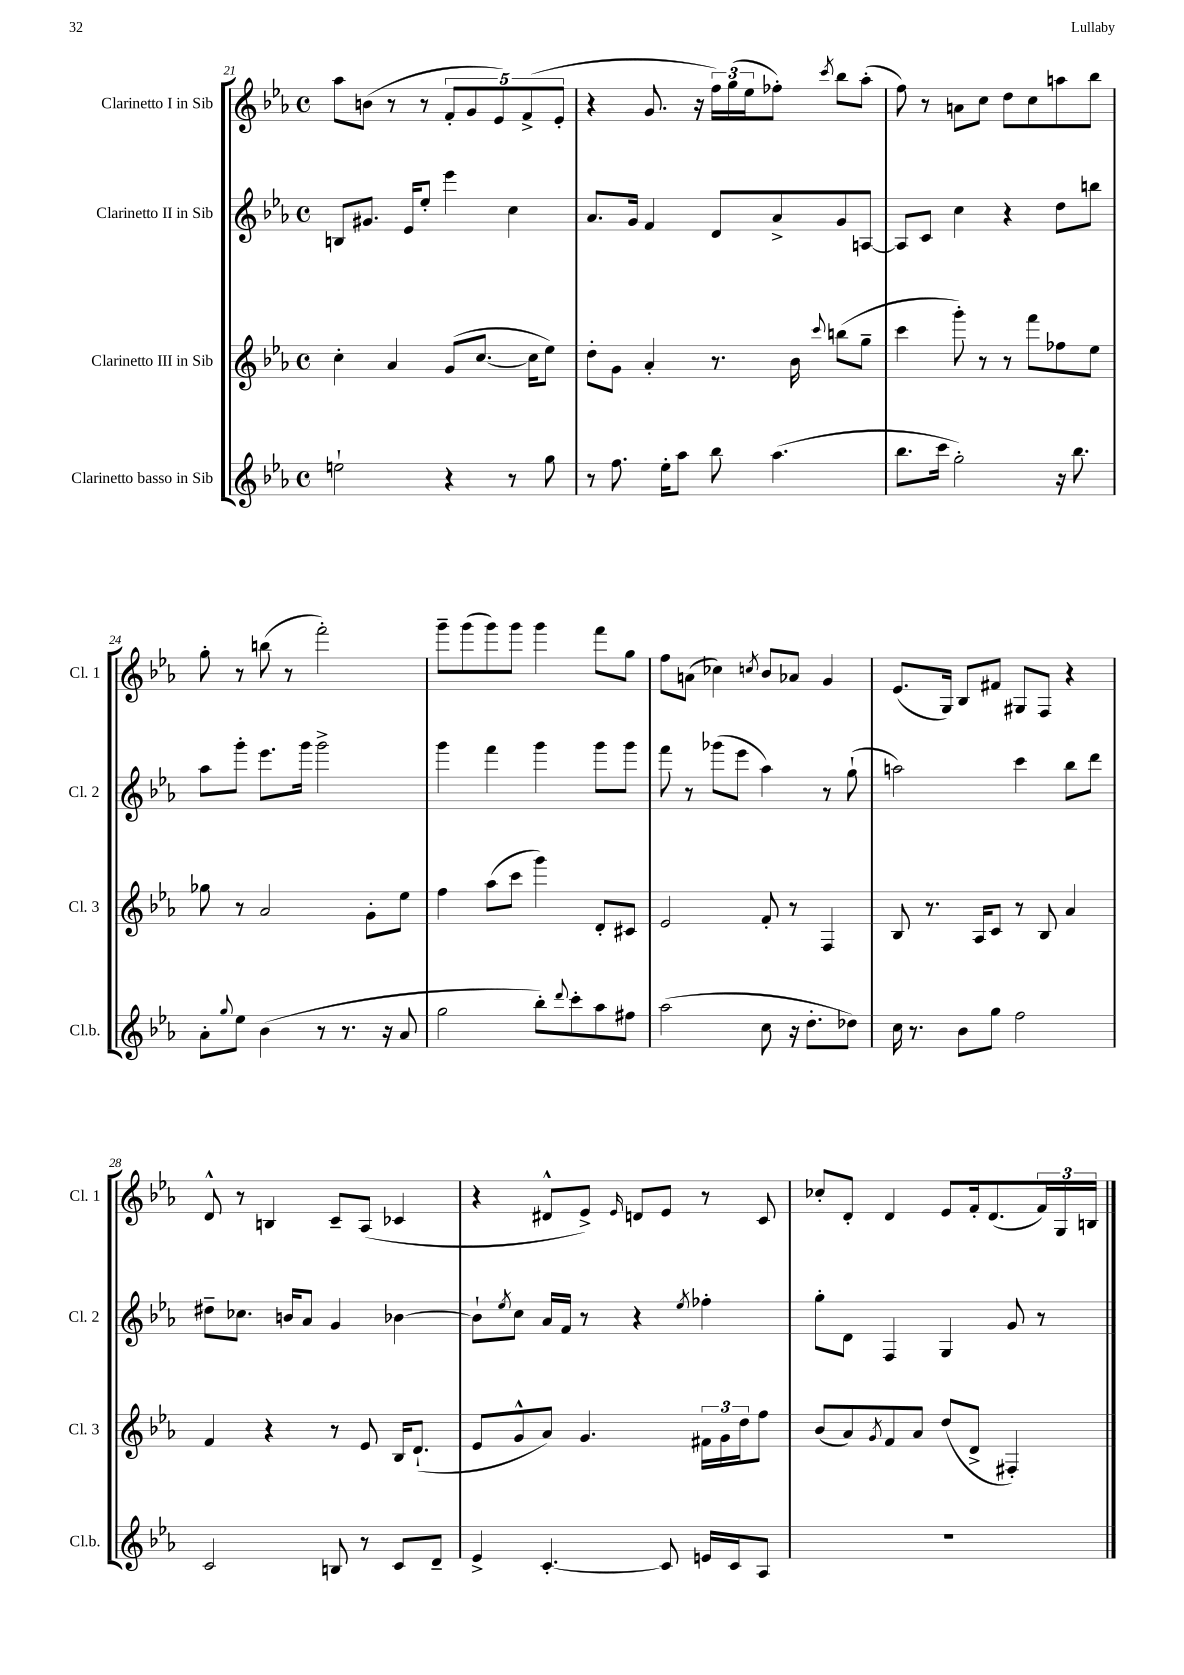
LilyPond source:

<<
\new StaffGroup <<
\new Staff = "s0" \with { instrumentName = "Clarinetto I in Sib" shortInstrumentName = "Cl. 1" } {
    \clef treble \key ees \major \defaultTimeSignature \time 4/4
    aes''8 b'8( r8 r8 \tuplet 5/4 { f'8-. g'8 ees'8) f'8->( ees'8-. } |
    r4 g'8. r16 \tuplet 3/2 { f''16) g''16( ees''16 } fes''8-.) \acciaccatura { c'''8 } bes''8 aes''8-.( |
    f''8) r8 a'8 c''8 d''8 c''8 a''8 bes''8 |
    g''8-. r8 b''8( r8 f'''2-.) |
    g'''8-- g'''8( g'''8) g'''8 g'''4 f'''8 g''8 |
    f''8 a'8( ces''4) \acciaccatura { c''8 } bes'8 aes'8 g'4 |
    ees'8.( g16) bes8 fis'8 gis8 f8 r4 |
    d'8-^ r8 b4 c'8-- aes8( ces'4 |
    r4 dis'8-^ ees'8->) \grace { ees'16 } d'8 ees'8 r8 c'8 |
    ces''8-. d'8-. d'4 ees'8 f'16-. d'8.( \tuplet 3/2 { f'16) g16 b16 } \bar "|." |
}
\new Staff = "s1" \with { instrumentName = "Clarinetto II in Sib" shortInstrumentName = "Cl. 2" } {
    \clef treble \key ees \major \defaultTimeSignature \time 4/4
    b8 gis'8. ees'16 ees''8-. ees'''4 c''4 |
    aes'8. g'16 f'4 d'8 aes'8-> g'8 a8~ |
    a8 c'8 c''4 r4 d''8 b''8 |
    aes''8 g'''8-. ees'''8. g'''16 g'''2-> |
    g'''4 f'''4 g'''4 g'''8 g'''8 |
    f'''8 r8 ges'''8( ees'''8 aes''4) r8 g''8-!( |
    a''2) c'''4 bes''8 d'''8 |
    dis''8-- ces''8. b'16 aes'8 g'4 bes'4~ |
    bes'8-! \acciaccatura { ees''8 } c''8 aes'16 f'16 r8 r4 \acciaccatura { ees''8 } fes''4-. |
    g''8-. d'8 f4 g4 g'8 r8 \bar "|." |
}
\new Staff = "s2" \with { instrumentName = "Clarinetto III in Sib" shortInstrumentName = "Cl. 3" } {
    \clef treble \key ees \major \defaultTimeSignature \time 4/4
    c''4-. aes'4 g'8( c''8.~ c''16 ees''8) |
    d''8-. g'8 aes'4-. r8. bes'16 \appoggiatura { c'''8 } b''8( g''8-- |
    c'''4 g'''8-.) r8 r8 f'''8 fes''8 ees''8 |
    ges''8 r8 aes'2 g'8-. ees''8 |
    f''4 aes''8( c'''8 g'''4) d'8-. cis'8 |
    ees'2 f'8-. r8 f4 |
    bes8 r8. aes16 c'8 r8 bes8 aes'4 |
    f'4 r4 r8 ees'8 bes16 d'8.-!( |
    ees'8 g'8-^ aes'8) g'4. \tuplet 3/2 { fis'16 g'16 d''16 } f''8 |
    bes'8( aes'8) \acciaccatura { g'8 } f'8 aes'8 d''8( d'8-> fis4-.) \bar "|." |
}
\new Staff = "s3" \with { instrumentName = "Clarinetto basso in Sib" shortInstrumentName = "Cl.b." } {
    \clef treble \key ees \major \defaultTimeSignature \time 4/4
    e''2-! r4 r8 g''8 |
    r8 f''8. ees''16-. aes''8 bes''8 aes''4.( |
    bes''8. c'''16 g''2-.) r16 bes''8. |
    aes'8-. \appoggiatura { g''8 } ees''8 bes'4( r8 r8. r16 aes'8 |
    g''2 bes''8-.) \appoggiatura { d'''8 } c'''8-. aes''8 fis''8 |
    aes''2( c''8 r16 d''8.-. des''8) |
    c''16 r8. bes'8 g''8 f''2 |
    c'2 b8 r8 c'8 d'8-- |
    ees'4-> c'4.~-. c'8 e'16 c'16 aes8 |
    R1 \bar "|." |
}
>>
>>
\layout { \context { \Score currentBarNumber = #21 } }
